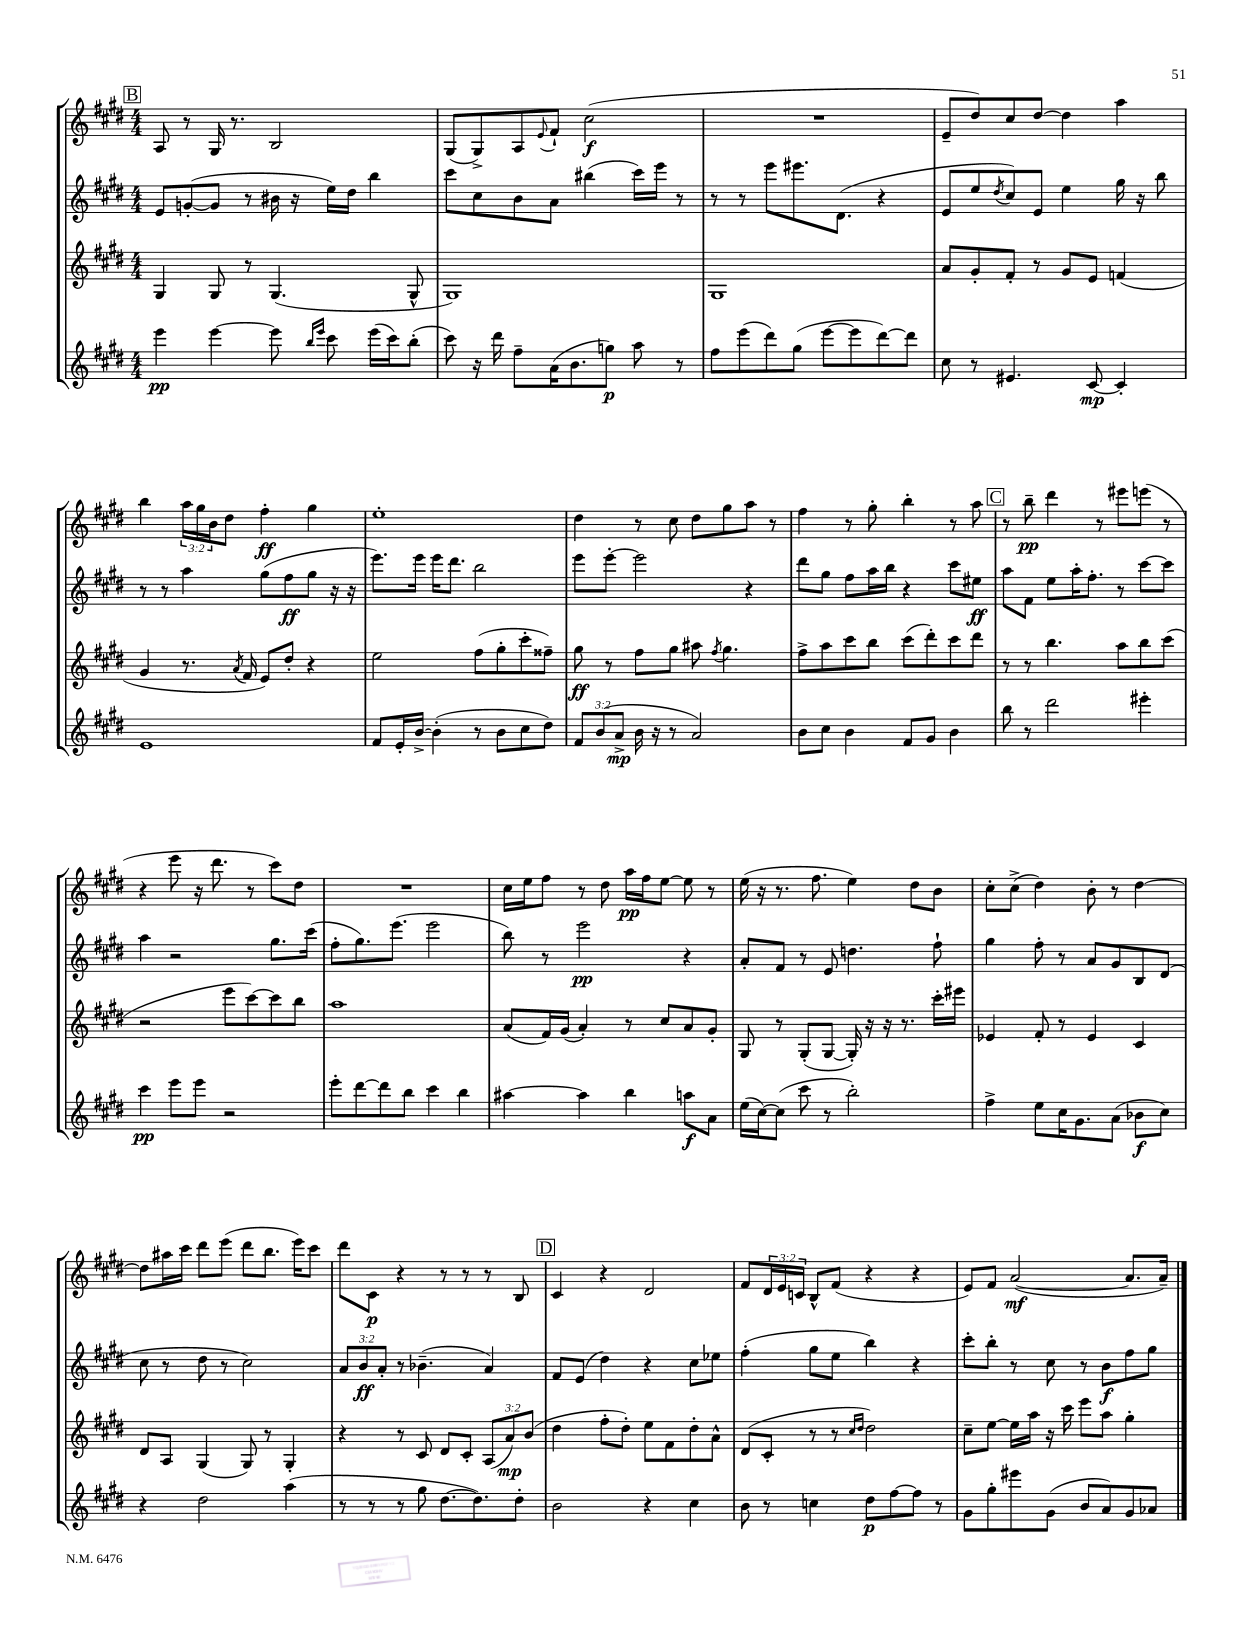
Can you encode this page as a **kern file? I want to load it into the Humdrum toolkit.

**kern	**kern	**kern	**kern
*staff4	*staff3	*staff2	*staff1
*clefG2	*clefG2	*clefG2	*clefG2
*k[f#c#g#d#]	*k[f#c#g#d#]	*k[f#c#g#d#]	*k[f#c#g#d#]
*M4/4	*M4/4	*M4/4	*M4/4
4eee\	4G#/	8e/L	8A/
.	.	([8g'/	8r
[4eee\	8G#/	8g/]J	16G#/
.	.	.	8.r
.	8r	8r	.
8eee\]	(4.G#/	16b#\	2B/
.	.	16r	.
16qqbb/LL	.	.	.
16qqeee/JJ	.	.	.
8ccc#\	.	16ee\LL)	.
.	.	16dd#\JJ	.
(16eee\LL	.	4bb\	.
16ccc#\J)	.	.	.
(8bb'\J	8G#^^/	.	.
=	=	=	=
8ccc#\)	1G#)	8ccc#\L	(8G#/L
16r	.	8cc#\	8G#^/)
16ddd#\	.	.	.
8ff#~\L	.	8b\	8A/
.	.	.	8qqe/
(16a\K	.	8a\J	8f#`/J
8.b\	.	.	.
.	.	(4bb#\	(2cc#\
8gg\J)	.	.	.
8aa\	.	16ccc#\LL)	.
.	.	16eee\JJ	.
8r	.	8r	.
=	=	=	=
8ff#\L	1G#	8r	1r
(8eee\	.	8r	.
8ddd#\)	.	8eee\L	.
(8gg#\J	.	8.eee#\	.
[8eee\L	.	.	.
.	.	(8.d#\J	.
8eee\]	.	.	.
[8ddd#\)	.	4r	.
8ddd#\]J	.	.	.
=	=	=	=
8cc#\	8a/L	8e/L	8e~/L
8r	8g#'/	8ee/	8dd#/)
.	.	8qdd#/	.
4.e#/	8f#'/J	8cc#/)	8cc#/
.	8r	8e/J	[8dd#/J
.	8g#/L	4ee\	4dd#\]
[8c#/	8e/J	.	.
4c#'/]	(4f/	16gg#\	4aa\
.	.	16r	.
.	.	8bb\	.
=	=	=	=
1e	4g#/	8r	4bb\
.	.	8r	.
.	8.r	4aa\	24aa\LL
.	.	.	24gg#\
.	.	.	24b\J
.	.	.	8dd#\J
.	8qa/	.	.
.	16f#/	.	.
.	8e/L)	(8gg#\L	4ff#'\
.	8dd#'/J	8ff#\	.
.	4r	8gg#\J	4gg#\
.	.	16r	.
.	.	16r	.
=	=	=	=
8f#/L	2ee\	8.eee\L)	1ee'
16e'/L	.	.	.
[16b^/JJ	.	16eee\Jk	.
(4b'\]	.	16eee\LK	.
.	.	8.ddd#\J	.
8r	(8ff#\L	2bb\	.
8b\L	8gg#'\	.	.
8cc#\	8ccc#'\	.	.
8dd#\J)	8ff##~\J)	.	.
=	=	=	=
12f#/L	8gg#\	8eee\L	4dd#\
(12b/	.	.	.
.	8r	[8eee'\J	.
12a^/J	.	.	.
16b\	8ff#\L	2eee\]	8r
16r	.	.	.
8r	8gg#\J	.	8cc#\
2a/)	8aa#\	.	8dd#\L
.	8qff#/	.	.
.	4.gg#\	.	8gg#\
.	.	4r	8aa\J
.	.	.	8r
=	=	=	=
8b\L	8ff#^\L	8ddd#\L	4ff#\
8cc#\J	8aa\	8gg#\J	.
4b\	8ccc#\	8ff#\L	8r
.	8bb\J	16aa\L	8gg#'\
.	.	16bb\JJ	.
8f#/L	(8ccc#\L	4r	4bb'\
8g#/J	8ddd#'\)	.	.
4b\	8ccc#\	8ccc#\L	8r
.	8ddd#\J	8ee#\J	8aa\
=	=	=	=
8bb\	8r	8aa\L	8r
8r	8r	8f#\J	8bb~\
2ddd#\	4.bb\	8ee\L	4ddd#\
.	.	16aa'\K	.
.	.	8.ff#'\J	.
.	.	.	8r
.	8aa\L	8r	8eee#\L
4eee#'\	8bb\	[8ccc#\L	(8eee\J
.	(8ccc#\J	8ccc#\]J	8r
=	=	=	=
4ccc#\	2r	4aa\	4r
8eee\L	.	2r	8eee\
8eee\J	.	.	16r
.	.	.	8.ddd#\
2r	8eee\L	.	.
.	[8ccc#\)	.	8r
.	8ccc#\]	8.gg#\L	8ccc#\L)
.	8bb\J	.	8dd#\J
.	.	(16ccc#\Jk	.
=	=	=	=
8eee'\L	1aa	8ff#'\L	1r
[8ddd#\	.	8.gg#\)	.
8ddd#\]	.	.	.
.	.	(8.eee\J	.
8bb\J	.	.	.
4ccc#\	.	2eee\	.
4bb\	.	.	.
=	=	=	=
[4aa#\	(8a/L	8bb\)	16cc#\LL
.	.	.	16ee\J
.	16f#/L)	8r	8ff#\J
.	(16g#/JJ	.	.
4aa#\]	4a'/)	2eee\	8r
.	.	.	8dd#\
4bb\	8r	.	16aa\LL
.	.	.	16ff#\J
.	8cc#/L	.	[8ee\J
8aa\L	8a/	4r	8ee\]
8a\J	8g#'/J	.	8r
=	=	=	=
(16ee\LL	8G#/	8a'/L	(16ee\
[16cc#\J)	.	.	16r
(8cc#\]J	8r	8f#/J	8.r
8ccc#\	(8G#'/L	8r	.
.	.	.	8.ff#\
8r	[8G#/J	8e/	.
2bb'\)	16G#'/])	4.dd\	4ee\)
.	16r	.	.
.	16r	.	.
.	8.r	.	.
.	.	.	8dd#\L
.	16ccc#'\LL	8ff#`\	8b\J
.	16eee#\JJ	.	.
=	=	=	=
4ff#^\	4e-/	4gg#\	8cc#'\L
.	.	.	(8cc#^\J
8ee\L	8f#'/	8ff#'\	4dd#\)
16cc#\K	8r	8r	.
8.g#\	.	.	.
.	4e-/	8a/L	8b'\
(8a\J	.	8g#/	8r
8b-\L	4c#/	8B/	[4dd#\
8cc#\J)	.	(8d#/J	.
=	=	=	=
4r	8d#/L	8cc#\	8dd#\]L
.	8A/J	8r	16aa#\L
.	.	.	16ccc#\JJ
2dd#\	(4G#/	8dd#\	8ddd#\L
.	.	8r	(8eee\J
.	8G#/)	2cc#\)	8ddd#\L
.	8r	.	8.bb\J
(4aa\	4G#'/	.	.
.	.	.	16eee\LK)
.	.	.	8ccc#\J
=	=	=	=
8r	4r	12a/L	8ddd#\L
.	.	12b/	.
8r	.	.	8c#\J
.	.	12a'/J	.
8r	8r	8r	4r
8gg#\	8c#/	(4.b-~\	.
[8.dd#\L	8d#/L	.	8r
.	8c#'/J	.	8r
8.dd#\])	.	.	.
.	(12A/L	4a/)	8r
.	12a/)	.	.
8dd#'\J	.	.	8B/
.	(12b/J	.	.
=	=	=	=
2b\	4dd#\	8f#/L	4c#/
.	.	(8e/J	.
.	8ff#'\L	4dd#\)	4r
.	8dd#'\J)	.	.
4r	8ee\L	4r	2d#/
.	8f#\	.	.
4cc#\	8dd#'\	8cc#\L	.
.	8a^^\J	8ee-\J	.
=	=	=	=
8b\	(8d#/L	(4ff#'\	8f#/L
8r	8c#'/J	.	24d#/L
.	.	.	24e/
.	.	.	24c/JJ
4cc\	8r	8gg#\L	8B^^/L
.	8r	8ee\J	(8f#/J
.	16qqcc#/LL	.	.
.	16qqdd#/JJ	.	.
8dd#\L	2dd#\)	4bb\)	4r
[8ff#\	.	.	.
8ff#\]J	.	4r	4r
8r	.	.	.
=	=	=	=
8g#\L	8cc#~\L	8ccc#'\L	8e/L)
8gg#'\	[8ee\J	8bb'\J	8f#/J
8eee#\	16ee\]LL	8r	([2a/
.	16aa\JJ	.	.
(8g#\J	16r	8cc#\	.
.	16ccc#\	.	.
8b/L	8eee\L	8r	.
8a/)	8aa\J	8b\L	.
8g#/	4gg#'\	8ff#\	8.a/]L
8a-/J	.	8gg#\J	.
.	.	.	16a~/Jk)
==	==	==	==
*-	*-	*-	*-
